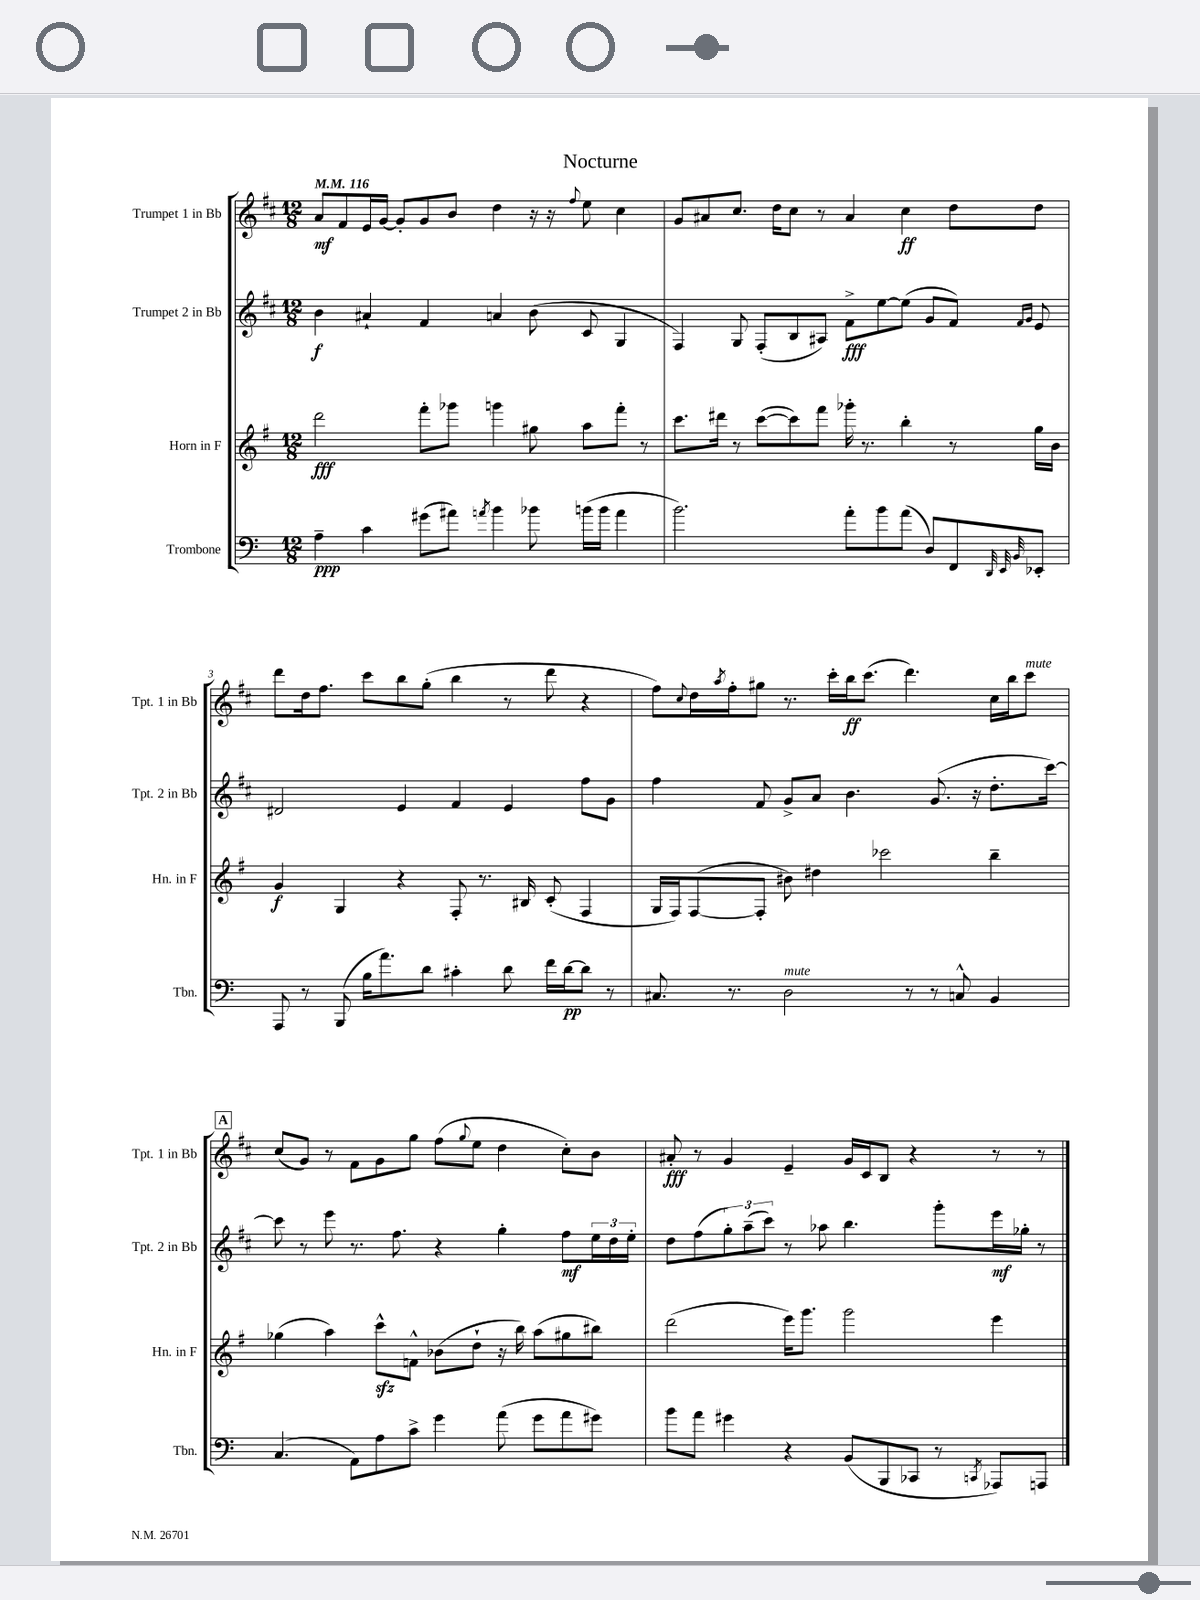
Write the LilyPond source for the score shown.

\header { title = "Nocturne" }
<<
\new StaffGroup <<
\new Staff = "s0" \with { instrumentName = "Trumpet 1 in Bb" shortInstrumentName = "Tpt. 1 in Bb" } {
    \clef treble \key d \major \numericTimeSignature \time 12/8 \tempo 4 = 116
    a'8\mf fis'8 e'16 g'16~ g'8-. g'8 b'8 d''4 r16 r16 \appoggiatura { fis''8 } e''8 cis''4 |
    g'8 ais'8 cis''8. d''16 cis''8 r8 ais'4 cis''4\ff d''8 d''8 |
    d'''8 d''16 fis''8. cis'''8 b''8 g''8-.( b''4 r8 d'''8 r4 |
    fis''8) \appoggiatura { cis''8 } d''16 \acciaccatura { a''8 } fis''16-. gis''8 r8. cis'''16-. b''16\ff cis'''8.( d'''4.) cis''16 b''16 cis'''8^\markup { \italic "mute" } |
    \mark \markup { \box "A" } cis''8( g'8) r8 fis'8 g'8 g''8 fis''8( \appoggiatura { g''8 } e''8 d''4 cis''8-.) b'8 |
    ais'8-.\fff r8 g'4 e'4-- g'16 cis'16 b8 r4 r8 r8 \bar "|." |
}
\new Staff = "s1" \with { instrumentName = "Trumpet 2 in Bb" shortInstrumentName = "Tpt. 2 in Bb" } {
    \clef treble \key d \major \numericTimeSignature \time 12/8
    b'4\f ais'4-! fis'4 a'4 b'8( cis'8 g4 |
    fis4) g8 fis8-.( b8 ais8) fis'8->\fff e''8~ e''8( g'8 fis'8) \grace { fis'16 g'16 } e'8 |
    dis'2 e'4 fis'4 e'4 fis''8 g'8 |
    fis''4 fis'8 g'8-> a'8 b'4. g'8.( r16 d''8.-. cis'''16~) |
    \mark \markup { \box "A" } cis'''8 r8 e'''8 r8. fis''8. r4 g''4-. fis''8\mf \tuplet 3/2 { e''16 d''16 e''16-. } |
    d''8 fis''8( \tuplet 3/2 { g''8-.) a''8--( cis'''8) } r8 aes''8 b''4. g'''8-. e'''16\mf ges''16-. r8 \bar "|." |
}
\new Staff = "s2" \with { instrumentName = "Horn in F" shortInstrumentName = "Hn. in F" } {
    \clef treble \key g \major \numericTimeSignature \time 12/8
    d'''2\fff fis'''8-. ges'''8 g'''4 gis''8 a''8 fis'''8-. r8 |
    c'''8. dis'''16 r8 c'''8~( c'''8) fis'''8 ges'''16-. r8. b''4-. r8 g''16 b'16 |
    g'4\f g4 r4 fis8-. r8. bis16 c'8-.( fis4 |
    g16 fis16) fis8~( fis8-. bis'8) dis''4 ces'''2 b''4-- |
    \mark \markup { \box "A" } ges''4( a''4) c'''8-^\sfz f'8-^ bes'8( d''8-! r16 b''16) a''8( gis''8 bis''8) |
    d'''2( e'''16) g'''8. g'''2 e'''4 \bar "|." |
}
\new Staff = "s3" \with { instrumentName = "Trombone" shortInstrumentName = "Tbn." } {
    \clef bass \key c \major \numericTimeSignature \time 12/8
    a4--\ppp c'4 gis'8( ais'8) \acciaccatura { a'8 } b'4 bes'8 b'16( b'16 a'4 |
    b'2.) a'8-. b'8 a'8( d8) f,8 \grace { d,32 e,32 b,32 } ees,8-. |
    a,,8 r8 b,,8( b16 a'8.) d'8 cis'4-. d'8 f'16 d'16~\pp d'8 r8 |
    cis8. r8. d2^\markup { \italic "mute" } r8 r8 c8-^ b,4 |
    \mark \markup { \box "A" } c4.( a,8) a8 c'8-> g'4 a'8( g'8 a'8 gis'8) |
    b'8 a'8 gis'4 r4 b,8( b,,8 ces,8 r8 \acciaccatura { c,8 } aes,,8) a,,8 \bar "|." |
}
>>
>>
